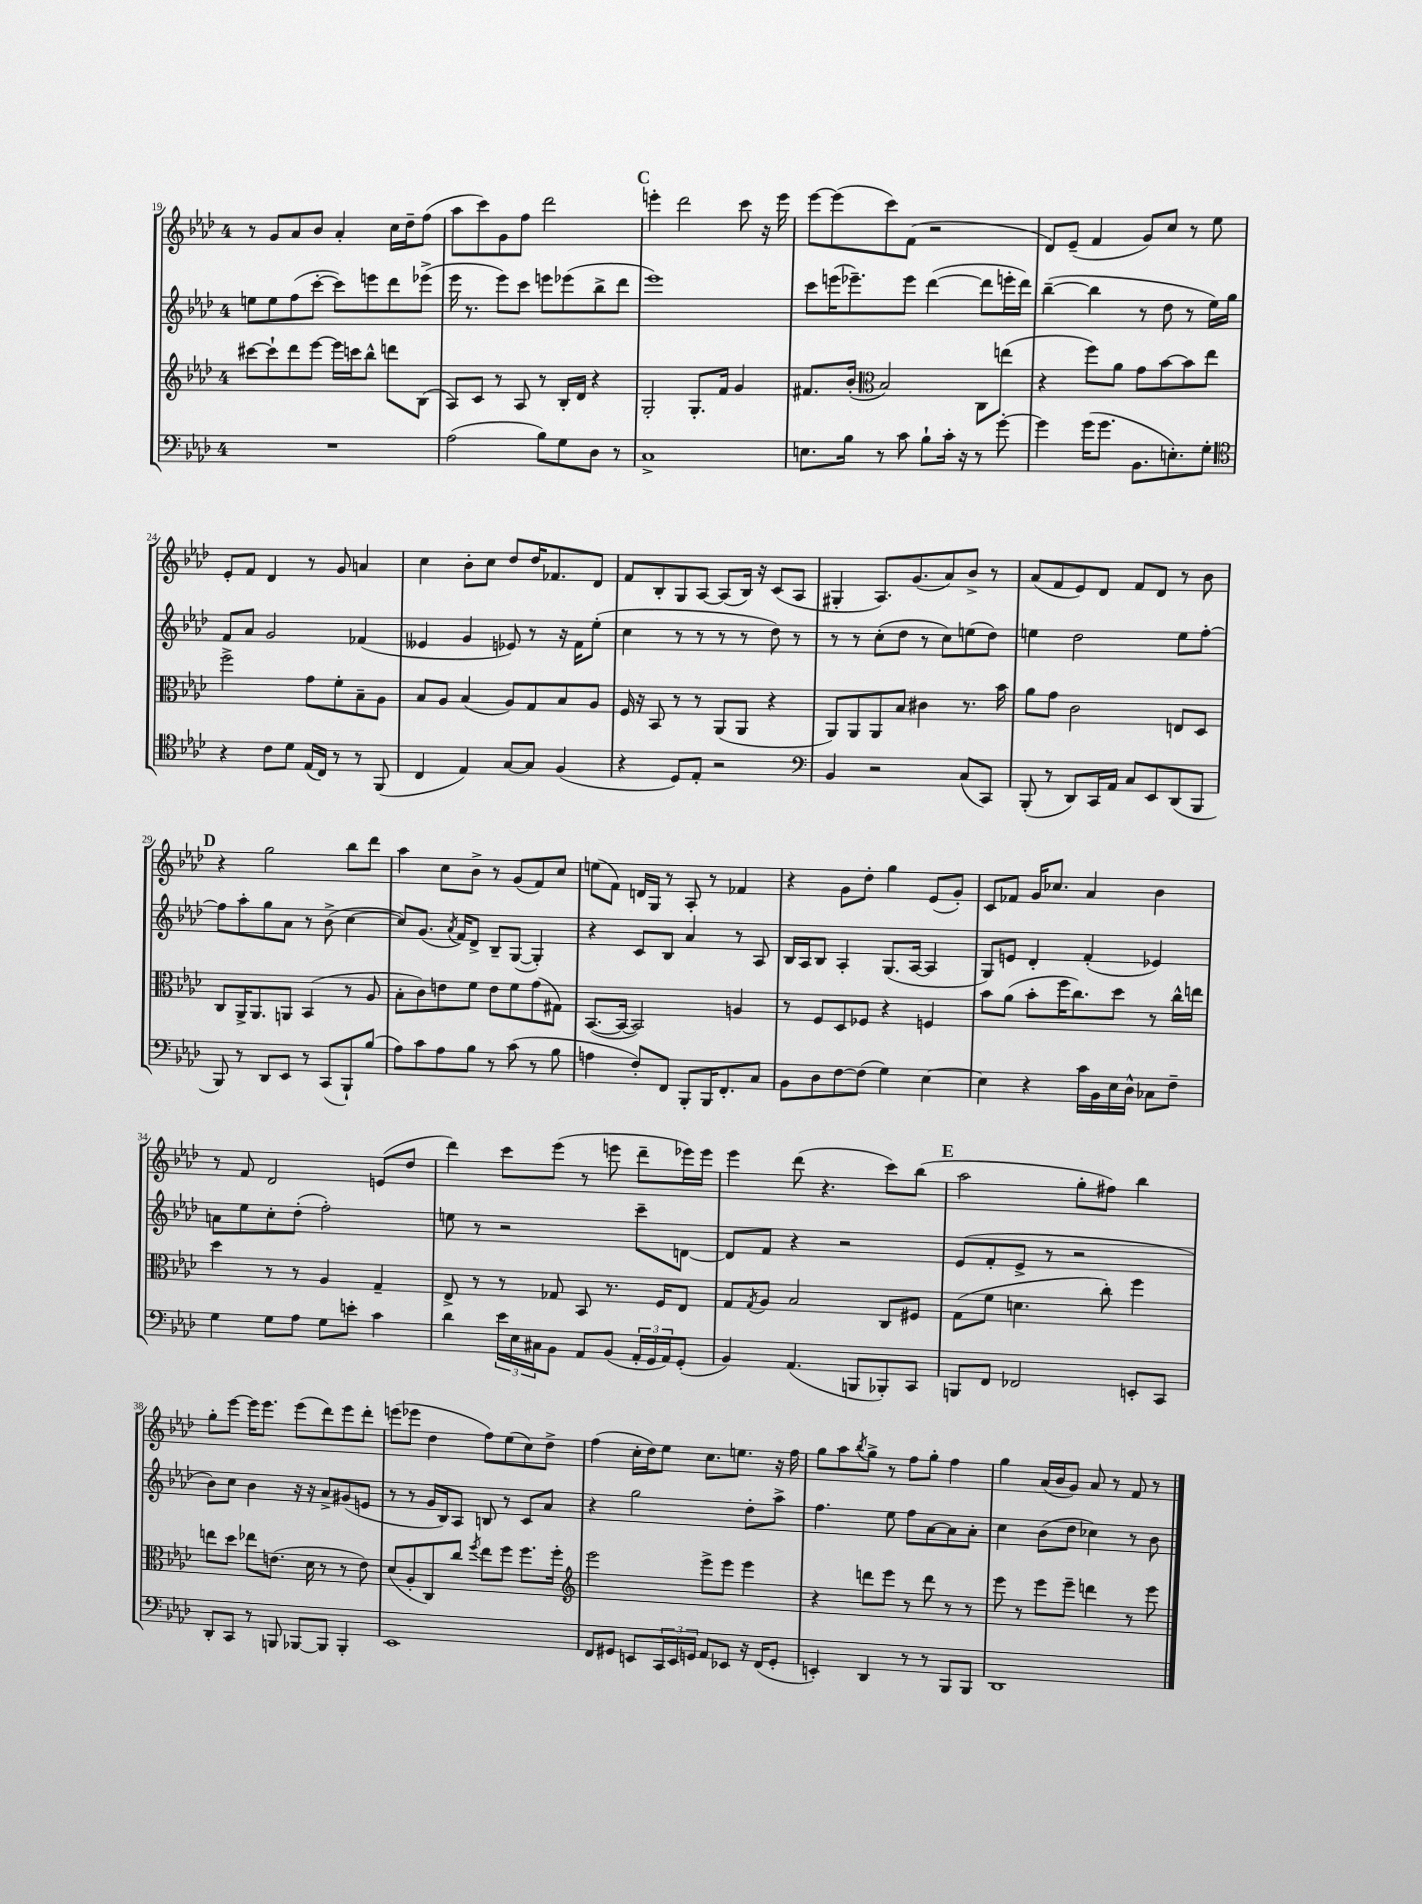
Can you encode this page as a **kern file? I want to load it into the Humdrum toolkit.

**kern	**kern	**kern	**kern
*staff4	*staff3	*staff2	*staff1
*clefF4	*clefG2	*clefG2	*clefG2
*k[b-e-a-d-]	*k[b-e-a-d-]	*k[b-e-a-d-]	*k[b-e-a-d-]
*M4/4	*M4/4	*M4/4	*M4/4
1r	[8ccc#	8ee	8r
.	8ccc#`]	8ee	8g
.	8ddd-	(8ff	8a-
.	[8eee-	[8ccc'	8b-
.	16eee-]	8ccc])	4a-'
.	16ccc	.	.
.	8bb-^^	8eee	.
.	8ddd	8ddd-	16cc
.	.	.	16dd-~
.	(8B-	(8eee-^	(8ff
=	=	=	=
(2A-	8A-)	16eee-	8aa-
.	.	8.r	.
.	8c	.	8ccc)
.	8r	8eee-)	8g
.	8A-	8ccc	8ff
8B-)	8r	8eee	2ddd-
8G	16B-'	(8eee-	.
.	16d-	.	.
8D-	4r	8bb-^	.
8r	.	8ddd-	.
=	=	=	=
1C^	2G'	1eee-)	4eee'
.	.	.	2ddd-
.	8.G'	.	.
.	16f	.	.
.	4g	.	8ccc
.	.	.	16r
.	.	.	16eee
=	=	=	=
8.E	8.f#	8ccc	[8eee-
.	.	(16eee	(8eee-]
16B-	(16b-'	8.eee-~)	.
*	*clefC3	*	*
8r	2B-)	.	8ccc)
8c	.	8eee-	(8f
8B-`	.	([4ddd-	2r
16c'	.	.	.
16r	.	.	.
8r	8C	8ddd-]	.
[8g'	(8ee	16eee'	.
.	.	16ddd-)	.
=	=	=	=
4g]	4r	([4bb-~	8d-)
.	.	.	(8e-~
(16g	8ff)	4bb-]	4f
8.g	.	.	.
.	8a-	.	.
8.BB-	8g	8r	8g)
.	[8b-	8dd-	8cc
8.E')	.	.	.
.	8b-]	8r	8r
8G'	8ee-	16ee-)	8ee-
.	.	16gg	.
=	=	=	=
*clefC4	*	*	*
4r	2ff^	8f	8e-'
.	.	8a-	8f
8c	.	2g	4d-
8d-	.	.	.
(16E-	8g	.	8r
16C)	.	.	.
8r	8f'	.	8g
8r	8B-~	(4f-	4a
(8FF	8A-	.	.
=	=	=	=
4C	8B-	4e--	4cc
.	8A-	.	.
4E-)	(4B-	4g	8b-'
.	.	.	8cc
[8G	8A-)	8e-)	8dd-
8G]	8G	8r	16dd-
.	.	.	8.f-
(4F	8B-	16r	.
.	.	16f	.
.	8A-	(8ee-'	8d-
=	=	=	=
4r	16F	4cc	8f
.	16r	.	.
.	8BB-	.	8B-'
8D-)	8r	8r	8G
8E-'	8r	8r	[8A-
2r	(8AA-	8r	(8A-]
.	8AA-	8r	16B-)
.	.	.	16r
.	4r	8dd-)	(8c
.	.	8r	8A-
=	=	=	=
*clefF4	*	*	*
4BB-	8AA-)	8r	4G#'
.	8AA-	8r	.
2r	8AA-	(8cc'	8.A-)
.	8B-	8dd-	.
.	.	.	(8.g
.	4c#	8r	.
.	.	8cc)	8a-)
(8C	8.r	(8ee	8b-^
8CC)	.	8dd-)	8r
.	16b-	.	.
=	=	=	=
(8BBB-'	8a-	4ee	(8a-
8r	8g	.	8f
8DD-)	2c	2dd-	8e-)
16CC	.	.	8d-
16AA-	.	.	.
8C	.	.	8f
8EE-	.	.	8d-
(8DD-	8E	8ee	8r
8BBB-	8D-	[8ff'	8b-
=	=	=	=
8BBB-)	8C	8ff]	4r
8r	16AA-^	8aa-'	.
.	8.AA-	.	.
8DD-	.	8gg	2gg
8EE-	8AA	8a-	.
8r	(4BB-	8r	.
(8CC	.	(8b-^	.
8BBB-`)	8r	[4cc	8bb-
(8B-	8A-	.	8ddd-
=	=	=	=
8A-)	8B-'	8cc])	4aa-
8c	8c)	(8.g	.
8A-	8e	.	8cc
.	.	8qa-	.
.	.	16f)	.
8B-	8f	8d-^	8b-^
8r	8e	8B-~	8r
(8c	8f	([8G	(8g
8r	(8g	4G'])	8f)
8B-	8G#)	.	8cc
=	=	=	=
4A	([8.BB-	4r	(8ee
.	.	.	8f)
.	16BB-_	.	.
8F')	2BB-])	8c	16d
.	.	.	16G
8FF	.	8B-	8r
8BBB-'	.	4a-	8A-'
16BBB-	.	.	8r
8.FF'	.	.	.
.	4A	8r	4f-
8C	.	8A-	.
=	=	=	=
8BB-	8r	16B-	4r
.	.	16A-	.
8D-	8F	8B-	.
[8F	8D-	4A-'	8g
(8F]	8F-	.	8dd-'
4G)	4r	(8.G	4gg
.	.	[16A-	.
[4E-	4F	4A-]	(8e-
.	.	.	8g')
=	=	=	=
4E-]	8b-	8G)	8c
.	(8a-	8e	8f-
4r	8b-'	4d-'	16g
.	.	.	8.cc-
.	16ff	.	.
.	8.cc)	.	.
16c	.	(4f'	4a-
16BB-	.	.	.
16E-	8dd-	.	.
16D-^^	.	.	.
8C-	8r	4e-)	4b-
8F~	16cc^^	.	.
.	16ee	.	.
=	=	=	=
4G	4dd-	8a	8r
.	.	8ee-	8f
8G	8r	8cc'	2d-
8A-	8r	(8dd-'	.
8G	4A-	2ff')	.
8e'	.	.	.
4c	4G~	.	(8e
.	.	.	8dd-
=	=	=	=
4d-	8E-^	8ee	4ddd-)
.	8r	8r	.
24e-	8r	2r	8ccc
24E-	.	.	.
24C#	.	.	.
8BB-	8G-	.	(8eee-
8AA-	8BB-	.	8r
(8BB-	8.r	.	8eee
24AA-'	.	8ccc~	8ddd-~
24GG	.	.	.
.	16F	.	.
24AA-)	.	.	.
(8GG'	8E-	[8d	16eee-)
.	.	.	16eee-
=	=	=	=
4BB-)	8G	8d]	4eee-
.	8qG	.	.
.	8A-	8f	.
(4.AA-	2B-	4r	(8ddd-
.	.	.	4.r
.	.	2r	.
8BBB	.	.	.
8BBB-')	8C	.	8ccc)
8CC	8F#	.	(8bb-
=	=	=	=
8BBB	(8G	(8e-	2aa-
8FF	8f	8f'	.
2FF-	4.d	8e-^	.
.	.	8r	.
.	.	2r	8gg'
.	8cc')	.	8ff#)
8EE'	4ff	.	4bb-
8CC	.	.	.
=	=	=	=
8DD-'	8ee	8b-)	8gg'
8CC	8dd-	8cc	[8eee-
8r	8ee-	4b-	16eee-]
.	.	.	8.eee-
8BBB	(8.e	.	.
[8BBB-	.	16r	(8eee-
.	16d-	16r	.
8BBB-]	8r	8a-^	8ddd-)
4BBB-'	8r	(8g#	8eee-
.	8e)	8e	8ddd-'
=	=	=	=
1EE-	(8d-	8r	(8eee
.	8A-'	8r	8eee-
.	8C)	16g	4dd-
.	.	16B-)	.
.	8cc	8A-	.
.	8qff	.	.
.	8ee-	8B	8ff)
.	8ff	8r	(8ee-
.	8.ff	8c	8cc)
.	.	8a-	8dd-^
.	16ff'	.	.
=	=	=	=
*	*clefG2	*	*
8FF	2eee-	4r	(4ff
8GG#	.	.	.
8EE	.	2gg	16cc'
.	.	.	16dd-)
24CC	.	.	8ee-
24EE	.	.	.
24GG	.	.	.
8AA-	8eee-^	.	8.cc
8EE-	8eee-	.	.
.	.	.	8.ee
16r	4eee-	8dd-'	.
(16FF	.	.	.
8GG'	.	8aa-^	16r
.	.	.	16ff
=	=	=	=
4EE')	4r	4.ff	8gg
.	.	.	8aa-
.	.	.	8qbb-
4DD-	8ddd	.	8gg^
.	8eee-	8ee-	8r
8r	8r	8ff	8ff
8r	8ddd	[8a-	8gg'
8BBB-	8r	8a-]	4ff
8BBB-	8r	8a-'	.
=	=	=	=
1DD-	8eee-	4cc	4gg
.	8r	.	.
.	8eee-	(8b-	(16a-
.	.	.	16b-
.	8eee-~	8dd-	8g)
.	4ddd	4cc-)	8a-
.	.	.	8r
.	8r	8r	8f
.	8eee-	8b-	8r
==	==	==	==
*-	*-	*-	*-
